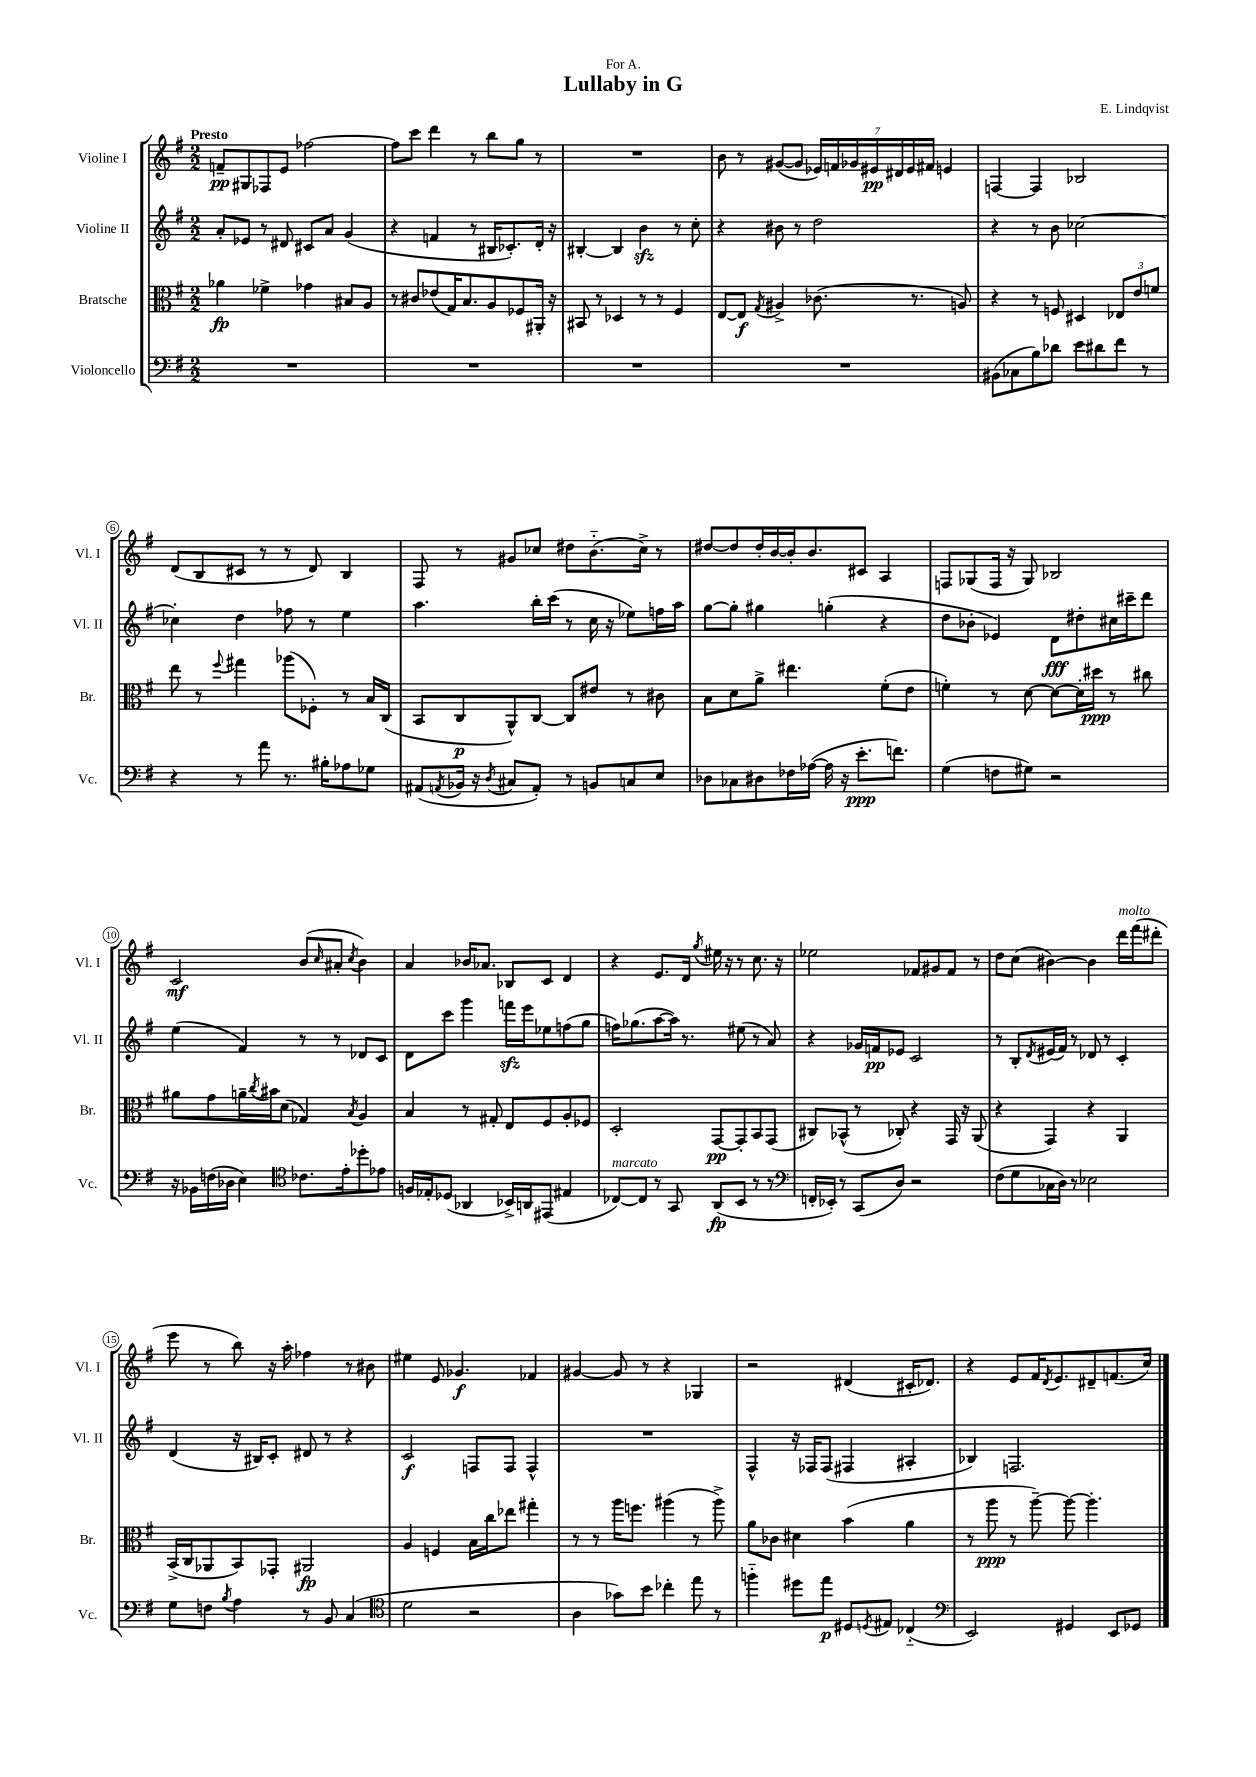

**kern	**dynam	**kern	**dynam	**kern	**dynam	**kern	**dynam
*part4	*part4	*part3	*part3	*part2	*part2	*part1	*part1
*staff4	*staff4	*staff3	*staff3	*staff2	*staff2	*staff1	*staff1
*I"Violoncello	*	*I"Bratsche	*	*I"Violine II	*	*I"Violine I	*
*I'Vc.	*	*I'Br.	*	*I'Vl. II	*	*I'Vl. I	*
*clefF4	*	*clefC3	*	*clefG2	*	*clefG2	*
*k[f#]	*	*k[f#]	*	*k[f#]	*	*k[f#]	*
*M2/2	*	*M2/2	*	*M2/2	*	*M2/2	*
=1	=1	=1	=1	=1	=1	=1	=1
!	!	!	!	!	!	!LO:TX:a:B:t=Presto	!
1r	.	4a-X\	fp	8a'/L	.	8fn~/L	pp
.	.	.	.	8e-X/J	.	8G#X/	.
.	.	4f-X^\	.	8r	.	8F-X/	.
.	.	.	.	8d#X/	.	8e/J	.
.	.	4g-X\	.	8c#X/L	.	[2ff-X\	.
.	.	.	.	8a/J	.	.	.
.	.	8B#X/L	.	(4g/	.	.	.
.	.	8A/J	.	.	.	.	.
=2	=2	=2	=2	=2	=2	=2	=2
1r	.	8r	.	4r	.	8ff-\L]	.
.	.	8c#X/L	.	.	.	8ccc\J	.
.	.	(8e-X/	.	4fn/	.	4ddd\	.
.	.	16G/K)	.	.	.	.	.
.	.	8.B/	.	.	.	.	.
.	.	.	.	8r	.	8r	.
.	.	8A/	.	16B#X/KL	.	8bb\L	.
.	.	.	.	8.c-X'/)	.	.	.
.	.	8F-X/	.	.	.	8gg\J	.
.	.	16AA#X'/Jk	.	16d'/Jk	.	8r	.
.	.	16r	.	16r	.	.	.
=3	=3	=3	=3	=3	=3	=3	=3
1r	.	8BB#X/	.	[4B#X'/	.	1r	.
.	.	8r	.	.	.	.	.
.	.	4D-X/	.	4B#/]	.	.	.
.	.	8r	.	4bzz\	.	.	.
.	.	8r	.	.	.	.	.
.	.	4F#/	.	8r	.	.	.
.	.	.	.	8cc'\	.	.	.
=4	=4	=4	=4	=4	=4	=4	=4
1r	.	[8E/L	.	4r	.	8b\	.
.	.	8E/J]	f	.	.	8r	.
.	.	8qG/	.	.	.	.	.
.	.	4A#X^/	.	8b#X\	.	([8g#X/L	.
.	.	.	.	8r	.	8g#/J]	.
.	.	(8.c-X\	.	2dd\	.	28e-X/LL)	.
.	.	.	.	.	.	28fn/	.
.	.	.	.	.	.	28g-X/	.
.	.	.	.	.	.	28e#X/	pp
.	.	.	.	.	.	28d#X/	.
.	.	.	.	.	.	28e#/	.
.	.	8.r	.	.	.	.	.
.	.	.	.	.	.	28f#X/JJ	.
.	.	.	.	.	.	4en/	.
.	.	8An/)	.	.	.	.	.
=5	=5	=5	=5	=5	=5	=5	=5
(8BB#X\L	.	4r	.	4r	.	[4Fn/	.
8C-X\	.	.	.	.	.	.	.
8B\)	.	8r	.	8r	.	4F/]	.
8d-X\J	.	8Fn/	.	8b\	.	.	.
8e\L	.	4D#X/	.	[2cc-X\	.	2B-X/	.
8d#X\	.	.	.	.	.	.	.
8f#\J	.	12E-X/L	.	.	.	.	.
.	.	12e/	.	.	.	.	.
8r	.	.	.	.	.	.	.
.	.	12fn/J	.	.	.	.	.
!!LO:LB:g=z
=6	=6	=6	=6	=6	=6	=6	=6
4r	.	8ee\	.	4cc-X'\]	.	(8d/L	.
.	.	8r	.	.	.	8B/	.
.	.	8qqff#/	.	.	.	.	.
8r	.	4gg#X\	.	4dd\	.	8c#X/J	.
8a\	.	.	.	.	.	8r	.
8.r	.	(8aa-X\L	.	8ff-X\	.	8r	.
.	.	8F-X'\J)	.	8r	.	8d/)	.
16B#X'\KL	.	.	.	.	.	.	.
8A-X\	.	8r	.	4ee\	.	4B/	.
8G-X\J	.	16B/LL	.	.	.	.	.
.	.	(16C/JJ	.	.	.	.	.
=7	=7	=7	=7	=7	=7	=7	=7
(8AA#X/L	.	8BB/L	.	4.aa\	.	8F#/	.
8qAAn/	.	.	.	.	.	.	.
16BB-X/Jk	.	8C/	p	.	.	8r	.
16r	.	.	.	.	.	.	.
8qD/	.	.	.	.	.	.	.
8C#X/L	.	8AA^^/)	.	.	.	8g#X/L	.
8AA'/J)	.	[8C/J	.	16bb'\LL	.	8cc-X/J	.
.	.	.	.	(16ccc\JJ	.	.	.
8r	.	8C/L]	.	8r	.	8dd#X\L	.
8BBn/L	.	8e#X/J	.	16cc\	.	(8.b\	.
.	.	.	.	16r	.	.	.
8Cn/	.	8r	.	8ee-X\L)	.	.	.
.	.	.	.	.	.	16cc-^\Jk)	.
8E/J	.	8c#X\	.	16ffn\L	.	8r	.
.	.	.	.	16aa\JJ	.	.	.
=8	=8	=8	=8	=8	=8	=8	=8
8D-X\L	.	8B\L	.	[8gg\L	.	[8dd#X/L	.
8C-X\	.	8d\	.	8gg'\J]	.	8dd#/]	.
8D#X\	.	8a^\J	.	4gg#X\	.	16dd#'/L	.
.	.	.	.	.	.	[16b/	.
16F-X\L	.	4.ee#X\	.	.	.	16b'/J]	.
([16A-X\JJ	.	.	.	.	.	8.b/	.
16A-\]	.	.	.	(4ggn'\	.	.	.
16r	.	.	.	.	.	.	.
8.e'\L	ppp	.	.	.	.	8c#X/J	.
.	.	(8f#'\L	.	4r	.	4A/	.
8.fn\J)	.	.	.	.	.	.	.
.	.	8e\J	.	.	.	.	.
=9	=9	=9	=9	=9	=9	=9	=9
(4G\	.	4fn'\)	.	8dd\L	.	8Fn/L	.
.	.	.	.	8b-X'\J	.	(8G-X/	.
8Fn\L	.	8r	.	4e-X/)	.	16F/Jk	.
.	.	.	.	.	.	16r	.
8G#X\J)	.	[8d\	.	.	.	8G-/)	.
2r	.	8d\L_	.	8d\L	fff	2B-X/	.
.	.	16d'\L]	.	8dd#X'\	.	.	.
.	.	16dd#X\JJ	ppp	.	.	.	.
.	.	8r	.	16cc#X\L	.	.	.
.	.	.	.	16ccc#X~\J	.	.	.
.	.	8cc#X\	.	8ddd\J	.	.	.
!!LO:LB:g=z
=10	=10	=10	=10	=10	=10	=10	=10
16r	.	8a#X\L	.	(4ee\	.	2c/	mf
16BB-X\LL	.	.	.	.	.	.	.
(16Fn\	.	8g\	.	.	.	.	.
16D-X\JJ	.	.	.	.	.	.	.
4E\)	.	16an~\L	.	4f#/)	.	.	.
.	.	8qcc/	.	.	.	.	.
.	.	16b#X\J	.	.	.	.	.
.	.	(8d\J	.	.	.	.	.
*clefC4	*	*	*	*	*	*	*
8.c-X\L	.	4G-X/)	.	8r	.	(8b/L	.
.	.	.	.	.	.	16qqcc/	.
.	.	.	.	8r	.	8a#X'/J	.
16e'\k	.	.	.	.	.	.	.
.	.	8qB/	.	.	.	8qcc/	.
8dd-X'\	.	4A/	.	8d-X/L	.	4b\)	.
8e-X\J	.	.	.	8c/J	.	.	.
=11	=11	=11	=11	=11	=11	=11	=11
16Fn/LL	.	4B/	.	8d\L	.	4a/	.
16E-X'/J	.	.	.	.	.	.	.
(8D-X/J	.	.	.	8ccc\J	.	.	.
4AA-X/	.	8r	.	4ggg\	.	16b-X/KL	.
.	.	.	.	.	.	8.a-X/J	.
.	.	8G#X'/	.	.	.	.	.
16BB-X^/LL)	.	8E/L	.	16fffnzz\LL	.	8B-X/L	.
16AAn/J	.	.	.	16eee\J	.	.	.
(8EE#X/J	.	8F#/	.	8ee-X\	.	8c/J	.
4E#X/	.	8A'/	.	(8ffn\	.	4d/	.
.	.	8F-X/J	.	8gg\J	.	.	.
=12	=12	=12	=12	=12	=12	=12	=12
!LO:TX:a:i:t=marcato	!	!	!	!	!	!	!
[8C-X/L)	.	2D'/	.	16ffn\KL)	.	4r	.
.	.	.	.	(8.gg-X\	.	.	.
8C-/J]	.	.	.	.	.	.	.
8r	.	.	.	[8aa\	.	8.e/L	.
8GG/	.	.	.	16aa\Jk])	.	.	.
.	.	.	.	8.r	.	16d/Jk	.
.	.	.	.	.	.	8qgg/	.
(8AA/L	fp	[8GG/L	pp	.	.	16ee#X\	.
.	.	.	.	.	.	16r	.
8BB/J	.	8GG'/]	.	(8ee#X\	.	8r	.
8r	.	8BB/	.	8r	.	8.cc\	.
8r	.	(8GG/J	.	8a/)	.	.	.
.	.	.	.	.	.	16r	.
=13	=13	=13	=13	=13	=13	=13	=13
*clefF4	*	*	*	*	*	*	*
16FFn'/LL	.	8C#X/L)	.	4r	.	2ee-X\	.
16EE-X'/JJ)	.	.	.	.	.	.	.
8r	.	(8BB-X^^/J	.	.	.	.	.
(8CC/L	.	8r	.	16g-X/LL	.	.	.
.	.	.	.	16fn/J	pp	.	.
8D/J)	.	8C-X'/)	.	8e-X/J	.	.	.
2r	.	4r	.	2c/	.	8f-X/L	.
.	.	.	.	.	.	8g#X/	.
.	.	16GG/	.	.	.	8f-/J	.
.	.	16r	.	.	.	.	.
.	.	(8AA/	.	.	.	8r	.
=14	=14	=14	=14	=14	=14	=14	=14
(8F#\L	.	4r	.	8r	.	8dd\L	.
8G\	.	.	.	8B'/L	.	(8cc\J	.
.	.	.	.	8qd/	.	.	.
16C-X\L	.	4GG/)	.	(16e#X/L	.	[4b#X\)	.
16D\JJ)	.	.	.	16f#/JJ)	.	.	.
8r	.	.	.	8r	.	.	.
2E-X\	.	4r	.	8d-X/	.	4b#\]	.
.	.	.	.	8r	.	.	.
!	!	!	!	!	!	!LO:TX:a:i:t=molto	!
.	.	4AA/	.	4c'/	.	16ddd\LL	.
.	.	.	.	.	.	(16fff#\J	.
.	.	.	.	.	.	8ddd#X'\J	.
!!LO:LB:g=z
=15	=15	=15	=15	=15	=15	=15	=15
8G\L	.	(16BB^/LL	.	(4d/	.	8eee\	.
.	.	16C/J	.	.	.	.	.
8Fn\J	.	8AA-X/	.	.	.	8r	.
8qB/	.	.	.	.	.	.	.
4A\	.	8BB/)	.	16r	.	8bb\)	.
.	.	.	.	16B#X/KL)	.	.	.
.	.	8GG-X'/J	.	8c'/J	.	16r	.
.	.	.	.	.	.	16aa'\	.
8r	.	2AA#X/	fp	8d#X/	.	4ff-X\	.
8BB/	.	.	.	8r	.	.	.
(4C/	.	.	.	4r	.	8r	.
.	.	.	.	.	.	8b#X\	.
=16	=16	=16	=16	=16	=16	=16	=16
*clefC4	*	*	*	*	*	*	*
2d\	.	4A/	.	2c/	f	4ee#X\	.
.	.	4Fn/	.	.	.	8e/	.
.	.	.	.	.	.	4.g-X/	f
2r	.	16B\LL	.	8Fn/L	.	.	.
.	.	16cc\J	.	.	.	.	.
.	.	8ee-X\J	.	8F/J	.	.	.
.	.	4gg#X'\	.	4F^^/	.	4f-X/	.
=17	=17	=17	=17	=17	=17	=17	=17
4A\	.	8r	.	1r	.	[4g#X/	.
.	.	8r	.	.	.	.	.
8g-X\L)	.	16aa\KL	.	.	.	8g#/]	.
.	.	8.ffn\J	.	.	.	.	.
8b\J	.	.	.	.	.	8r	.
4cc-X'\	.	(4aa#X\	.	.	.	4r	.
8ee\	.	8r	.	.	.	4G-X/	.
8r	.	8aa#^\)	.	.	.	.	.
=18	=18	=18	=18	=18	=18	=18	=18
4ffn\	.	8a\L	.	4F#^^/	.	2r	.
.	.	8c-X\J	.	.	.	.	.
8dd#X\L	.	4d#X\	.	16r	.	.	.
.	.	.	.	16F-X/KL	.	.	.
8ee\J	p	.	.	(8F-/J	.	.	.
8D#X/L	.	(4b\	.	4F#X/	.	(4d#X/	.
8qDn/	.	.	.	.	.	.	.
8E#X/J	.	.	.	.	.	.	.
(4C-X/	.	4a\	.	4A#X'/	.	16c#X'/KL	.
.	.	.	.	.	.	8.d-X/J)	.
=19	=19	=19	=19	=19	=19	=19	=19
*clefF4	*	*	*	*	*	*	*
2EE/)	.	8r	.	4B-X/)	.	4r	.
.	.	8aa\	ppp	.	.	.	.
.	.	8r	.	2.Fn/	.	8e/L	.
.	.	[8aa~\)	.	.	.	16f#/K	.
.	.	.	.	.	.	8qd/	.
.	.	.	.	.	.	8.e/	.
4GG#X/	.	8aa\_	.	.	.	.	.
.	.	4.aa'\]	.	.	.	8d#X~/	.
8EE/L	.	.	.	.	.	(8.fn/	.
8GG-X/J	.	.	.	.	.	.	.
.	.	.	.	.	.	16cc/Jk)	.
==	==	==	==	==	==	==	==
*-	*-	*-	*-	*-	*-	*-	*-
